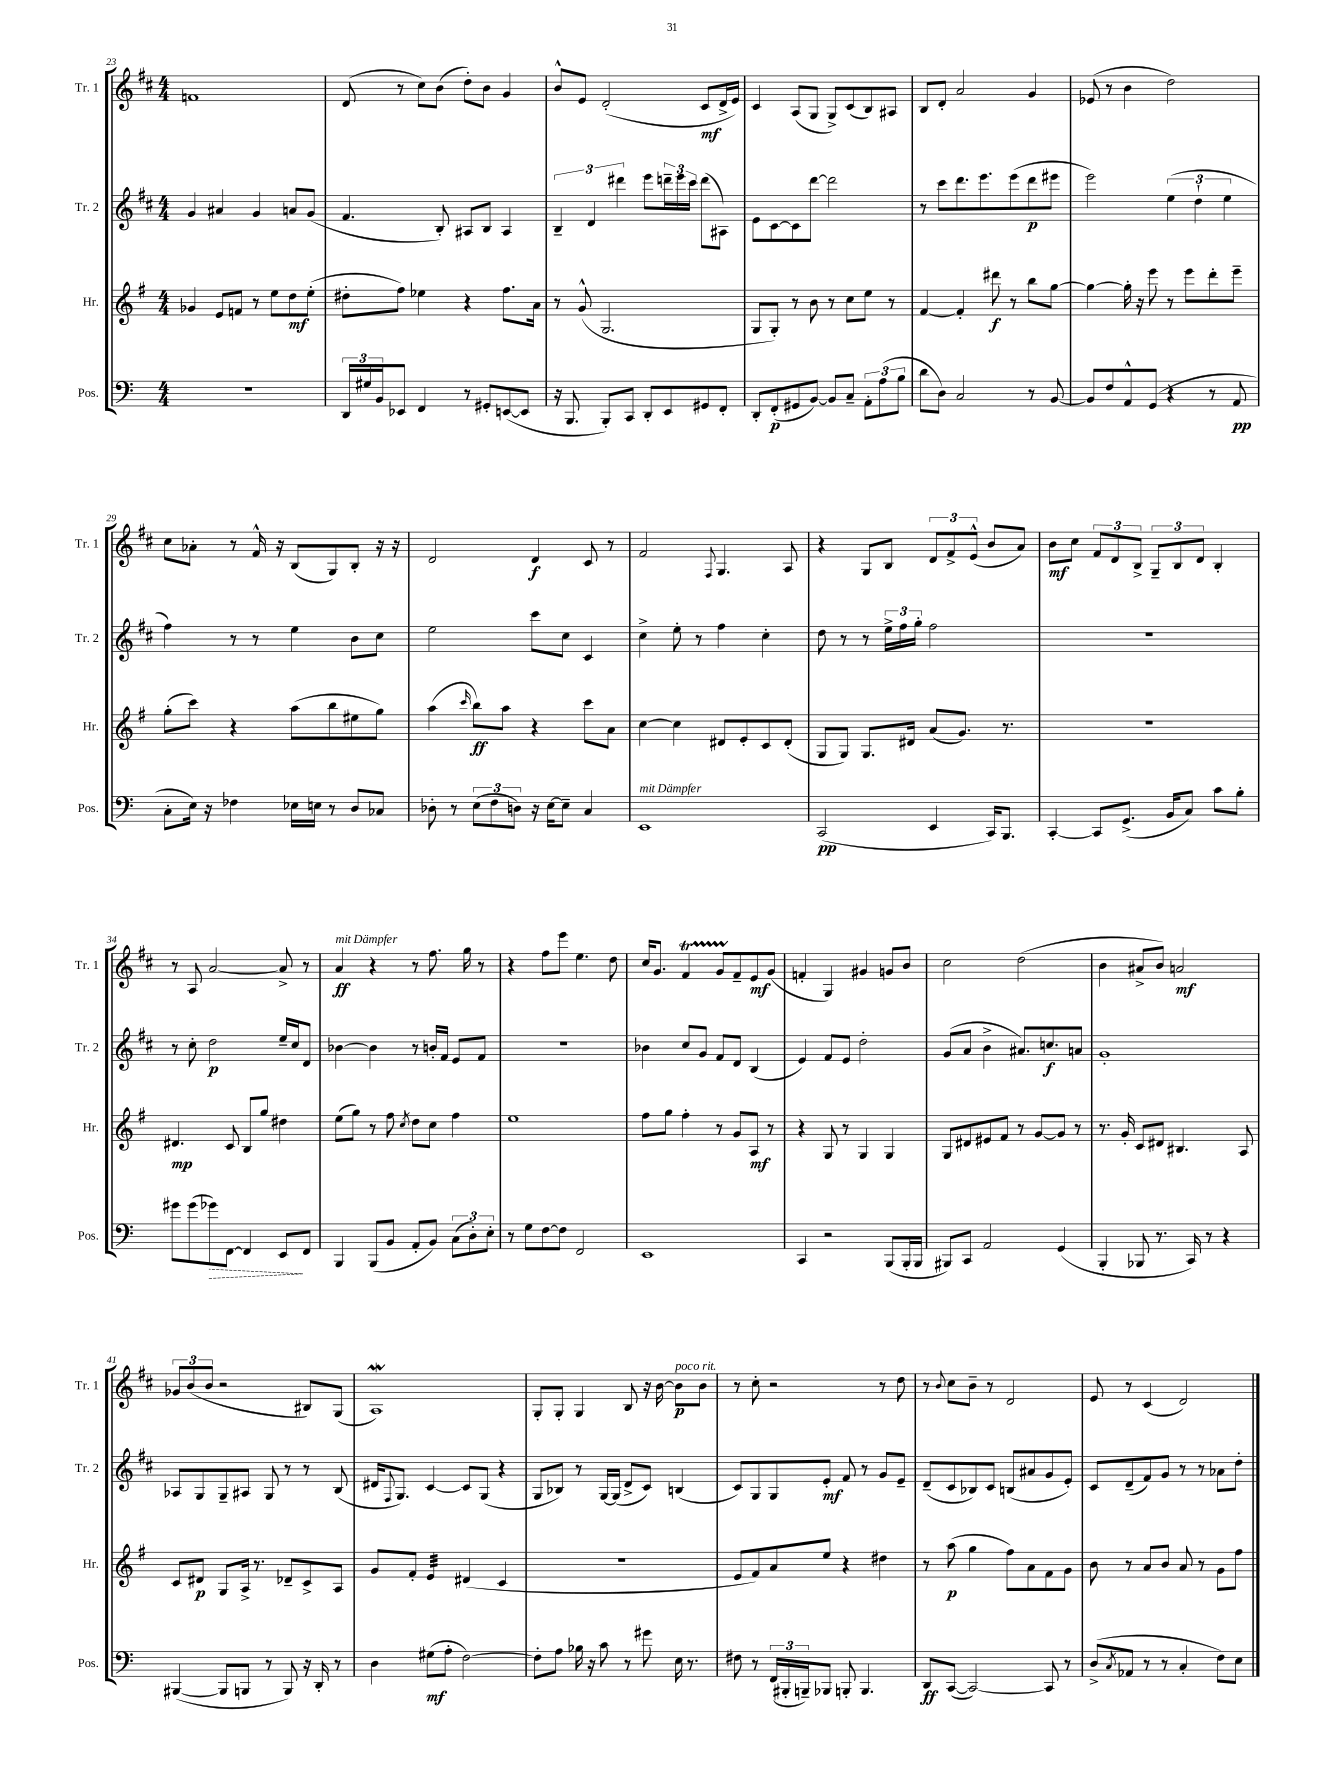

**kern	**dynam	**kern	**dynam	**kern	**dynam	**kern	**dynam
*part4	*part4	*part3	*part3	*part2	*part2	*part1	*part1
*staff4	*staff4	*staff3	*staff3	*staff2	*staff2	*staff1	*staff1
*I"Pos.	*	*I"Hr.	*	*I"Tr. 2	*	*I"Tr. 1	*
*I'Pos.	*	*I'Hr.	*	*I'Tr. 2	*	*I'Tr. 1	*
*clefF4	*	*clefG2	*	*clefG2	*	*clefG2	*
*k[]	*	*k[f#]	*	*k[f#c#]	*	*k[f#c#]	*
*M4/4	*	*M4/4	*	*M4/4	*	*M4/4	*
=23	=23	=23	=23	=23	=23	=23	=23
1r	.	4g-X/	.	4g/	.	1fn	.
.	.	8e/L	.	4a#X/	.	.	.
.	.	8fn/J	.	.	.	.	.
.	.	8r	.	4g/	.	.	.
.	.	8ee\L	.	.	.	.	.
.	.	8dd\	mf	8an/L	.	.	.
.	.	(8ee'\J	.	(8g/J	.	.	.
=24	=24	=24	=24	=24	=24	=24	=24
24DD/LL	.	8dd#X'\L	.	4.f#/	.	(8d/	.
24G#X/	.	.	.	.	.	.	.
24BB/J	.	.	.	.	.	.	.
8EE-X/J	.	8ff#\J)	.	.	.	8r	.
4FF/	.	4ee-X\	.	.	.	8cc#\L)	.
.	.	.	.	8B'/)	.	(8b\J	.
8r	.	4r	.	8A#X/L	.	8dd'\L)	.
8GG#X'/L	.	.	.	8B/J	.	8b\J	.
([8EEn/	.	8.ff#\L	.	4A#/	.	4g/	.
8EE/J]	.	.	.	.	.	.	.
.	.	16a\Jk	.	.	.	.	.
=25	=25	=25	=25	=25	=25	=25	=25
16r	.	8r	.	6B~/	.	8b^^/L	.
8.BBB/	.	.	.	.	.	.	.
.	.	(8g^^/	.	.	.	8e/J	.
.	.	.	.	6d/	.	.	.
8BBB'/L)	.	2.G/	.	.	.	(2d'/	.
.	.	.	.	6ddd#X\	.	.	.
8CC/J	.	.	.	.	.	.	.
8DD'/L	.	.	.	8eee\L	.	.	.
8EE/	.	.	.	24dddn~\L	.	.	.
.	.	.	.	24eee\	.	.	.
.	.	.	.	24ccc#\JJ	.	.	.
8GG#X/	.	.	.	(8ddd\L	.	8c#/L	mf
8FF'/J	.	.	.	8A#X\J)	.	16d^/L	.
.	.	.	.	.	.	16e/JJ)	.
=26	=26	=26	=26	=26	=26	=26	=26
8DD'/L	.	8G/L	.	8e\L	.	4c#/	.
(8FF'/	p	8G'/J)	.	[8c#\	.	.	.
8GG#X/	.	8r	.	8c#\]	.	(8A/L	.
[8BB/J)	.	8b\	.	[8ddd\J	.	8G/J	.
8BB/L]	.	8r	.	2ddd\]	.	8G^/L)	.
8C~/J	.	8cc\L	.	.	.	(8c#/	.
12AA'\L	.	8ee\J	.	.	.	8B/)	.
(12A\	.	.	.	.	.	.	.
.	.	8r	.	.	.	8A#X/J	.
12B\J	.	.	.	.	.	.	.
=27	=27	=27	=27	=27	=27	=27	=27
8d\L	.	[4f#/	.	8r	.	8B/L	.
8D\J)	.	.	.	8ccc#\L	.	8d'/J	.
2C/	.	4f#'/]	.	8.ddd\	.	2a/	.
.	.	.	.	8.eee\	.	.	.
.	.	8ddd#X\	f	.	.	.	.
.	.	8r	.	(8eee\	.	.	.
8r	.	8bb\L	.	8ddd\	p	4g/	.
[8BB/	.	[8gg\J	.	8eee#X\J	.	.	.
=28	=28	=28	=28	=28	=28	=28	=28
8BB/L]	.	4gg\_	.	2eee\)	.	(8e-X/	.
8F/	.	.	.	.	.	8r	.
8AA^^/	.	16gg'\]	.	.	.	4b\	.
.	.	16r	.	.	.	.	.
(8GG/J	.	8eee\	.	.	.	.	.
4r	.	8r	.	(6ee\	.	2dd\)	.
.	.	8eee\L	.	.	.	.	.
.	.	.	.	6dd`\	.	.	.
8r	.	8ddd'\	.	.	.	.	.
.	.	.	.	6ee\	.	.	.
8AA/	pp	8eee~\J	.	.	.	.	.
!!LO:LB:g=z
=29	=29	=29	=29	=29	=29	=29	=29
8C'\L	.	(8gg'\L	.	4ff#\)	.	8cc#\L	.
16E\Jk)	.	8ccc\J)	.	.	.	8a-X'\J	.
16r	.	.	.	.	.	.	.
4F-X\	.	4r	.	8r	.	8r	.
.	.	.	.	8r	.	16f#^^/	.
.	.	.	.	.	.	16r	.
16E-X\LL	.	(8aa\L	.	4ee\	.	(8B/L	.
16En\JJ	.	.	.	.	.	.	.
8r	.	8bb\	.	.	.	8G/)	.
8D/L	.	8ee#X\	.	8b\L	.	8B'/J	.
8C-X/J	.	8gg\J)	.	8cc#\J	.	16r	.
.	.	.	.	.	.	16r	.
=30	=30	=30	=30	=30	=30	=30	=30
8D-X'\	.	(4aa\	.	2ee\	.	2d/	.
8r	.	.	.	.	.	.	.
.	.	16qqccc/	.	.	.	.	.
(12E\L	.	8bb\L)	ff	.	.	.	.
12F\	.	.	.	.	.	.	.
.	.	8aa\J	.	.	.	.	.
12Dn\J)	.	.	.	.	.	.	.
16r	.	4r	.	8ccc#\L	.	4d/	f
[16E\KL	.	.	.	.	.	.	.
8E~\J]	.	.	.	8cc#\J	.	.	.
4C/	.	8ccc\L	.	4c#/	.	8c#/	.
.	.	8a\J	.	.	.	8r	.
=31	=31	=31	=31	=31	=31	=31	=31
!LO:TX:a:i:t=mit Dämpfer	!	!	!	!	!	!	!
1EE	.	[4cc\	.	4cc#^\	.	2f#/	.
.	.	4cc\]	.	8ee'\	.	.	.
.	.	.	.	8r	.	.	.
.	.	.	.	.	.	8qqF#/	.
.	.	8d#X/L	.	4ff#\	.	4.G/	.
.	.	8e'/	.	.	.	.	.
.	.	8c/	.	4cc#'\	.	.	.
.	.	(8d#'/J	.	.	.	8A/	.
=32	=32	=32	=32	=32	=32	=32	=32
(2CC/	pp	8G/L	.	8dd\	.	4r	.
.	.	8G/J)	.	8r	.	.	.
.	.	8.G/L	.	8r	.	8G/L	.
.	.	.	.	24ee^\LL	.	8B/J	.
.	.	.	.	24ff#\	.	.	.
.	.	16d#X/Jk	.	.	.	.	.
.	.	.	.	24gg'\JJ	.	.	.
4EE/	.	(8a/L	.	2ff#\	.	12d/L	.
.	.	.	.	.	.	12f#^/	.
.	.	8.g/J)	.	.	.	.	.
.	.	.	.	.	.	(12e^^/J	.
16CC/KL)	.	.	.	.	.	8b/L	.
8.BBB/J	.	8.r	.	.	.	.	.
.	.	.	.	.	.	8a/J)	.
=33	=33	=33	=33	=33	=33	=33	=33
[4CC'/	.	1r	.	1r	.	8b\L	mf
.	.	.	.	.	.	8cc#\J	.
8CC/L]	.	.	.	.	.	12f#/L	.
.	.	.	.	.	.	12d/	.
(8.GG^/J	.	.	.	.	.	.	.
.	.	.	.	.	.	12B^/J	.
.	.	.	.	.	.	12G~/L	.
16BB/KL	.	.	.	.	.	.	.
.	.	.	.	.	.	12B/	.
8C/J)	.	.	.	.	.	.	.
.	.	.	.	.	.	12d/J	.
8c\L	.	.	.	.	.	4B'/	.
8B'\J	.	.	.	.	.	.	.
!!LO:LB:g=z
=34	=34	=34	=34	=34	=34	=34	=34
8g#X\L	.	4.d#X/	mp	8r	.	8r	.
(8g#\	.	.	.	8cc#'\	.	8A/	.
!	!LO:HP:b	!	!	!	!	!	!
8g-X\)	>	.	.	2dd\	p	[2a/	.
[8FF\J	.	8c/	.	.	.	.	.
4FF/]	.	8B/L	.	.	.	.	.
.	.	8gg/J	.	.	.	.	.
8EE/L	.	4dd#X\	.	16ee~/LL	.	8a^/]	.
.	.	.	.	16cc#/J	.	.	.
8FF/J	]	.	.	8d/J	.	8r	.
=35	=35	=35	=35	=35	=35	=35	=35
!	!	!	!	!	!	!LO:TX:a:i:t=mit Dämpfer	!
4BBB/	.	(8ee\L	.	[4b-X\	.	4a/	ff
.	.	8gg\J)	.	.	.	.	.
(8BBB/L	.	8r	.	4b-\]	.	4r	.
8BB/J	.	8ff#\	.	.	.	.	.
.	.	8qcc/	.	.	.	.	.
8AA'/L	.	8dd\L	.	8r	.	8r	.
8BB/J)	.	8cc\J	.	16bn'/LL	.	8.ff#\	.
.	.	.	.	16f#/JJ	.	.	.
(12C\L	.	4ff#\	.	8e/L	.	.	.
.	.	.	.	.	.	16gg\	.
12D'\)	.	.	.	.	.	.	.
.	.	.	.	8f#/J	.	8r	.
12E'\J	.	.	.	.	.	.	.
=36	=36	=36	=36	=36	=36	=36	=36
8r	.	1ee	.	1r	.	4r	.
8G\L	.	.	.	.	.	.	.
[8F\	.	.	.	.	.	8ff#\L	.
8F\J]	.	.	.	.	.	8eee\J	.
2FF/	.	.	.	.	.	4.ee\	.
.	.	.	.	.	.	8dd\	.
=37	=37	=37	=37	=37	=37	=37	=37
1EE	.	8ff#\L	.	4b-X\	.	16cc#/KL	.
.	.	.	.	.	.	8.g/J	.
.	.	8gg\J	.	.	.	.	.
.	.	4ff#'\	.	8cc#/L	.	4f#t/	.
.	.	.	.	8g/J	.	.	.
.	.	8r	.	8f#/L	.	8gTTT/L	.
.	.	8g/L	.	8d/J	.	8f#~/	.
.	.	8A/J	mf	(4B/	.	8e/	mf
.	.	8r	.	.	.	(8g/J	.
=38	=38	=38	=38	=38	=38	=38	=38
4CC/	.	4r	.	4e/)	.	4fn'/	.
2r	.	8G/	.	8f#/L	.	4G/)	.
.	.	8r	.	8e/J	.	.	.
.	.	4G/	.	2dd'\	.	4g#X/	.
(8BBB/L	.	4G/	.	.	.	8gn/L	.
16BBB'/L	.	.	.	.	.	8b/J	.
16BBB/JJ	.	.	.	.	.	.	.
=39	=39	=39	=39	=39	=39	=39	=39
8BBB#X/L)	.	8G/L	.	(8g/L	.	2cc#\	.
8CC/J	.	8d#X/	.	8a/J	.	.	.
2AA/	.	8e#X/	.	4b^\	.	.	.
.	.	8f#/J	.	.	.	.	.
.	.	8r	.	8.a#X/L)	.	(2dd\	.
.	.	[8g/L	.	.	.	.	.
.	.	.	.	8.ccn/	f	.	.
(4GG/	.	8g/J]	.	.	.	.	.
.	.	8r	.	8an/J	.	.	.
=40	=40	=40	=40	=40	=40	=40	=40
4BBB'/	.	8.r	.	1g'	.	4b\	.
.	.	16g'/	.	.	.	.	.
8BBB-X/	.	8c/L	.	.	.	8a#X^/L	.
8.r	.	8d#X/J	.	.	.	8b/J)	.
.	.	4.B#X/	.	.	.	2an/	mf
16CC/)	.	.	.	.	.	.	.
8r	.	.	.	.	.	.	.
4r	.	.	.	.	.	.	.
.	.	8A/	.	.	.	.	.
!!LO:LB:g=z
=41	=41	=41	=41	=41	=41	=41	=41
([4BBB#X/	.	8c/L	.	8A-X/L	.	12g-X/L	.
.	.	.	.	.	.	(12b/	.
.	.	8d#X/J	p	8G/	.	.	.
.	.	.	.	.	.	12b/J	.
8BBB#/L]	.	8G/L	.	8G~/	.	2r	.
8BBBn/J	.	16A^/Jk	.	8A#X/J	.	.	.
.	.	8.r	.	.	.	.	.
8r	.	.	.	8G/	.	.	.
8BBB/)	.	8d-X~/L	.	8r	.	.	.
16r	.	8c^/	.	8r	.	8B#X/L)	.
16DD'/	.	.	.	.	.	.	.
8r	.	8A/J	.	(8B/	.	(8G/J	.
=42	=42	=42	=42	=42	=42	=42	=42
4D\	.	8g/L	.	16d#X/KL	.	1AW)	.
.	.	.	.	8qqF#/	.	.	.
.	.	.	.	8.G/J)	.	.	.
.	.	8f#'/J	.	.	.	.	.
*	*	*tremolo	*	*	*	*	*
(8G#X\L	mf	32e/LLL	.	[4c#/	.	.	.
.	.	32e/	.	.	.	.	.
.	.	32e/	.	.	.	.	.
.	.	32e/	.	.	.	.	.
8A'\J	.	32e/	.	.	.	.	.
.	.	32e/	.	.	.	.	.
.	.	32e/	.	.	.	.	.
.	.	32e/JJJ	.	.	.	.	.
*	*	*Xtremolo	*	*	*	*	*
[2F\)	.	(4d#X/	.	8c#/L]	.	.	.
.	.	.	.	(8G/J	.	.	.
.	.	4c/	.	4r	.	.	.
=43	=43	=43	=43	=43	=43	=43	=43
8F'\L]	.	1r	.	8G/L	.	8G'/L	.
8A\J	.	.	.	8B-X/J)	.	8G'/J	.
16B-X\	.	.	.	8r	.	4G/	.
16r	.	.	.	.	.	.	.
8c\	.	.	.	[16G/LL	.	.	.
.	.	.	.	(16G/JJ]	.	.	.
8r	.	.	.	8d^/L	.	8B/	.
8g#X\	.	.	.	8c#/J)	.	16r	.
.	.	.	.	.	.	[16b\	.
!	!	!	!	!	!	!LO:TX:a:i:t=poco rit.	!
16E\	.	.	.	(4Bn/	.	8b\L]	p
8.r	.	.	.	.	.	.	.
.	.	.	.	.	.	8b\J	.
=44	=44	=44	=44	=44	=44	=44	=44
8F#X\	.	8e/L	.	8c#/L)	.	8r	.
8r	.	8f#/)	.	8G/	.	8cc#'\	.
(24FF/LL	.	8a/	.	8G/	.	2r	.
24BBB#X'/	.	.	.	.	.	.	.
24BBBn~/J)	.	.	.	.	.	.	.
8BBB-X/J	.	8ee/J	.	8e'/J	mf	.	.
8BBBn'/	.	4r	.	8f#/	.	.	.
4.BBB/	.	.	.	8r	.	.	.
.	.	4dd#X\	.	8g/L	.	8r	.
.	.	.	.	8e~/J	.	8dd\	.
=45	=45	=45	=45	=45	=45	=45	=45
8DD/L	ff	8r	.	(8d~/L	.	8r	.
.	.	.	.	.	.	8qqb/	.
([8CC/J	.	(8aa\	p	8c#/	.	8cc#\L	.
2CC/_)	.	4gg\	.	8B-X/)	.	8b~\J	.
.	.	.	.	8c#/J	.	8r	.
.	.	8ff#\L)	.	(8Bn/L	.	2d/	.
.	.	8a\	.	8a#X/	.	.	.
8CC/]	.	8f#\	.	8g/	.	.	.
8r	.	8g\J	.	8e'/J)	.	.	.
=46	=46	=46	=46	=46	=46	=46	=46
(8D^/L	.	8b\	.	8c#/L	.	8e/	.
8qC/	.	.	.	.	.	.	.
8AA-X/J	.	8r	.	(8d~/	.	8r	.
8r	.	8a/L	.	8f#/)	.	(4c#/	.
8r	.	8b/J	.	8g/J	.	.	.
4C'/	.	8a/	.	8r	.	2d/)	.
.	.	8r	.	8r	.	.	.
8F\L)	.	8g\L	.	8a-X\L	.	.	.
8E\J	.	8ff#\J	.	8dd'\J	.	.	.
==	==	==	==	==	==	==	==
*-	*-	*-	*-	*-	*-	*-	*-
